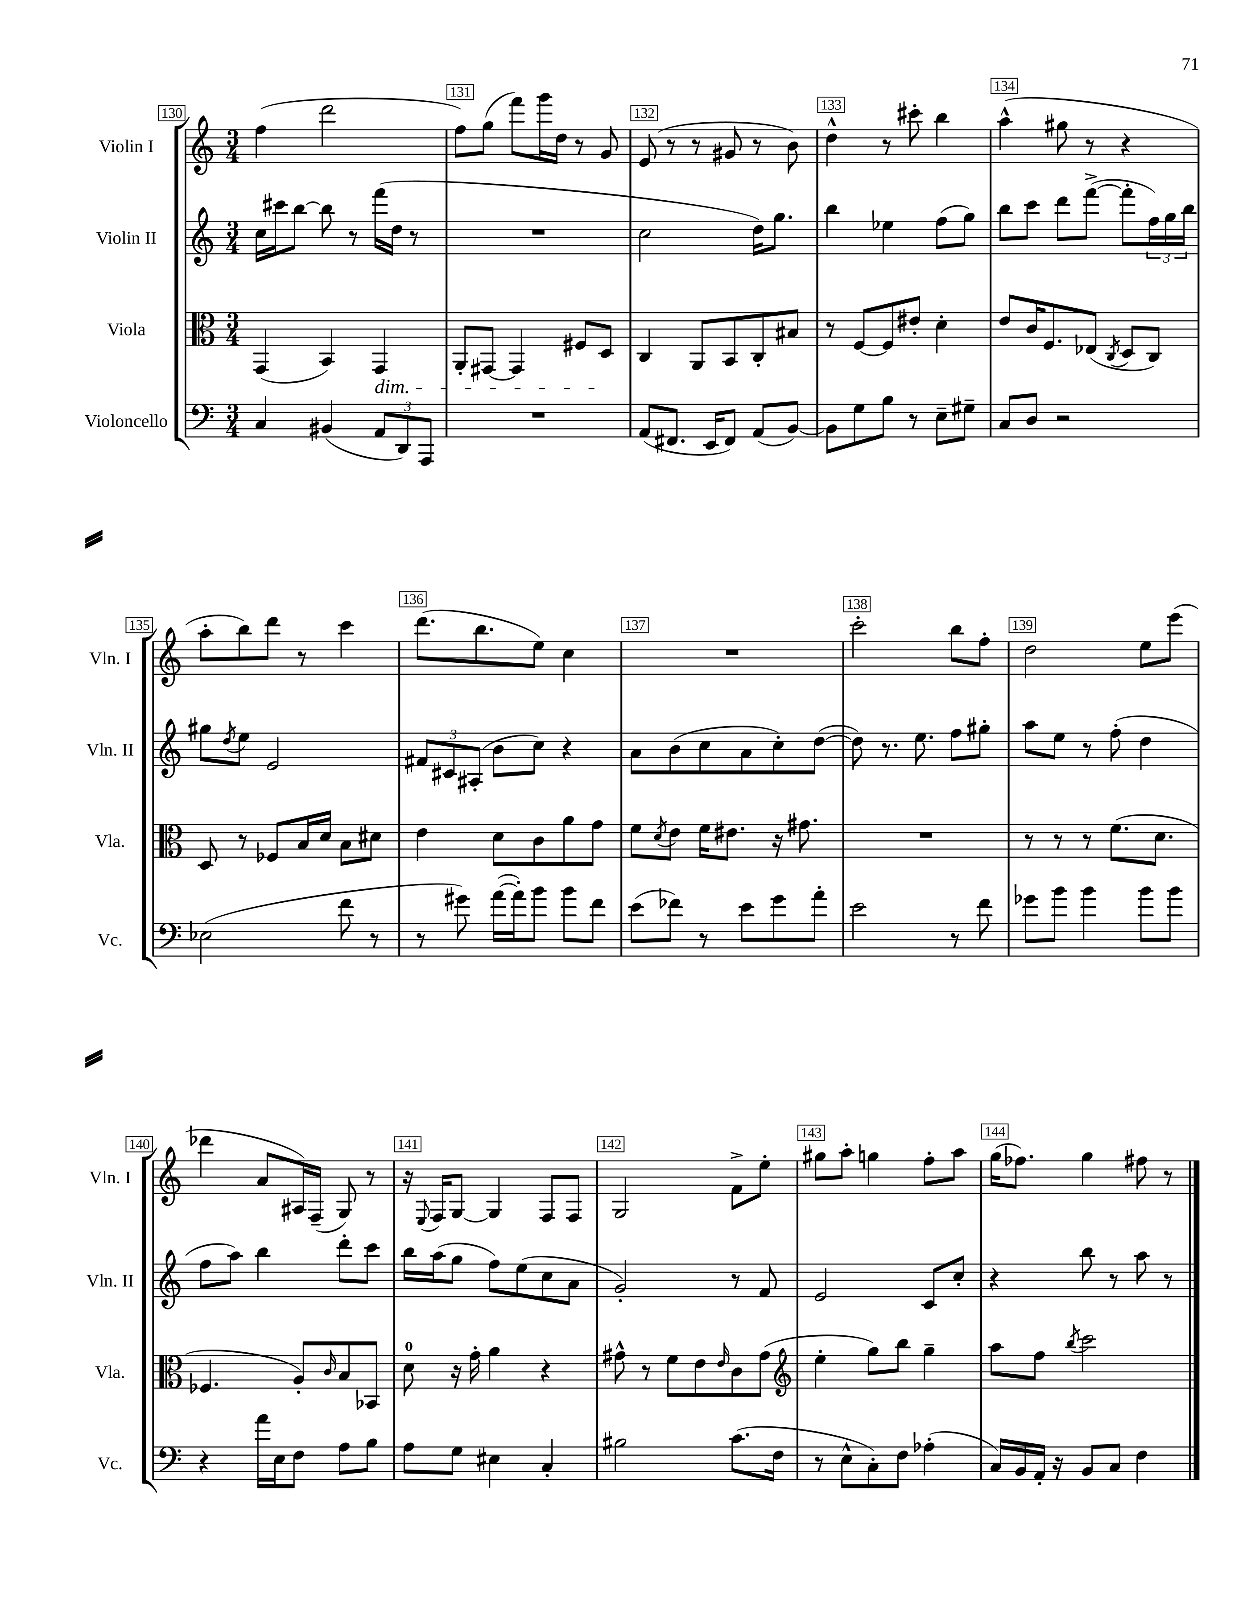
<<
\new StaffGroup <<
\new Staff = "s0" \with { instrumentName = "Violin I" shortInstrumentName = "Vln. I" } {
    \clef treble \key c \major \numericTimeSignature \time 3/4
    f''4( d'''2 |
    f''8) g''8( f'''8) g'''16 d''16 r8 g'8 |
    e'8( r8 r8 gis'8 r8 b'8) |
    d''4-^ r8 cis'''8-. b''4 |
    a''4-^( gis''8 r8 r4 |
    a''8-. b''8) d'''8 r8 c'''4 |
    d'''8.( b''8. e''8) c''4 |
    R2. |
    c'''2-. b''8 f''8-. |
    d''2 e''8 e'''8( |
    des'''4 a'8 ais16) f16--( g8) r8 |
    r16 \appoggiatura { e8 } f16 g8~ g4 f8 f8 |
    g2 f'8-> e''8-. |
    gis''8 a''8-. g''4 f''8-. a''8 |
    g''16( fes''8.) g''4 fis''8 r8 \bar "|." |
}
\new Staff = "s1" \with { instrumentName = "Violin II" shortInstrumentName = "Vln. II" } {
    \clef treble \key c \major \numericTimeSignature \time 3/4
    c''16 cis'''16 b''8~ b''8 r8 f'''16( d''16 r8 |
    R2. |
    c''2 d''16) g''8. |
    b''4 ees''4 f''8( g''8) |
    b''8 c'''8 d'''8 f'''8~->( f'''8-. \tuplet 3/2 { f''16) g''16 b''16 } |
    gis''8 \acciaccatura { d''8 } e''8 e'2 |
    \tuplet 3/2 { fis'8 cis'8 ais8-.( } b'8 c''8) r4 |
    a'8 b'8( c''8 a'8 c''8-.) d''8~( |
    d''8) r8. e''8. f''8 gis''8-. |
    a''8 e''8 r8 f''8-.( d''4 |
    f''8 a''8) b''4 d'''8-. c'''8 |
    b''16 a''16( g''8 f''8) e''8( c''8 a'8 |
    g'2-.) r8 f'8 |
    e'2 c'8 c''8-. |
    r4 b''8 r8 a''8 r8 \bar "|." |
}
\new Staff = "s2" \with { instrumentName = "Viola" shortInstrumentName = "Vla." } {
    \clef alto \key c \major \numericTimeSignature \time 3/4
    g,4( b,4) g,4\dim |
    a,8-. gis,8~ gis,4 fis8 d8\! |
    c4 a,8 b,8 c8-. bis8 |
    r8 f8~ f8 eis'8-. d'4-. |
    e'8 c'16 f8. ees8( \acciaccatura { c8 } d8 c8) |
    d8 r8 fes8 b16 d'16 b8 dis'8 |
    e'4 d'8 c'8 a'8 g'8 |
    f'8 \acciaccatura { d'8 } e'8 f'16 eis'8. r16 gis'8. |
    R2. |
    r8 r8 r8 f'8.( d'8. |
    fes4. a8-.) \grace { c'16 } b8 bes,8 |
    d'8-0 r16 g'16-. a'4 r4 |
    gis'8-^ r8 f'8 e'8 \grace { e'16 } c'8 gis'8( |
    \clef treble e''4-. g''8) b''8 g''4-- |
    a''8 f''8 \acciaccatura { b''8 } c'''2 \bar "|." |
}
\new Staff = "s3" \with { instrumentName = "Violoncello" shortInstrumentName = "Vc." } {
    \clef bass \key c \major \numericTimeSignature \time 3/4
    c4 bis,4( \tuplet 3/2 { a,8 d,8) a,,8 } |
    R2. |
    a,8( fis,8. e,16 fis,8) a,8( b,8~) |
    b,8 g8 b8 r8 e8-- gis8-- |
    c8 d8 r2 |
    ees2( f'8 r8 |
    r8 gis'8) a'16~( a'16-.) b'8 b'8 f'8 |
    e'8( fes'8) r8 e'8 g'8 a'8-. |
    e'2 r8 f'8 |
    ges'8 b'8 b'4 b'8 b'8 |
    r4 a'16 e16 f8 a8 b8 |
    a8 g8 eis4 c4-. |
    bis2 c'8.( f16 |
    r8 e8-^ c8-.) f8 aes4-.( |
    c16) b,16 a,16-. r16 b,8 c8 f4 \bar "|." |
}
>>
>>
\layout { \context { \Score currentBarNumber = #130 \override BarNumber.break-visibility = ##(#f #t #t) barNumberVisibility = #all-bar-numbers-visible \override BarNumber.stencil = #(make-stencil-boxer 0.1 0.3 ly:text-interface::print) } }
